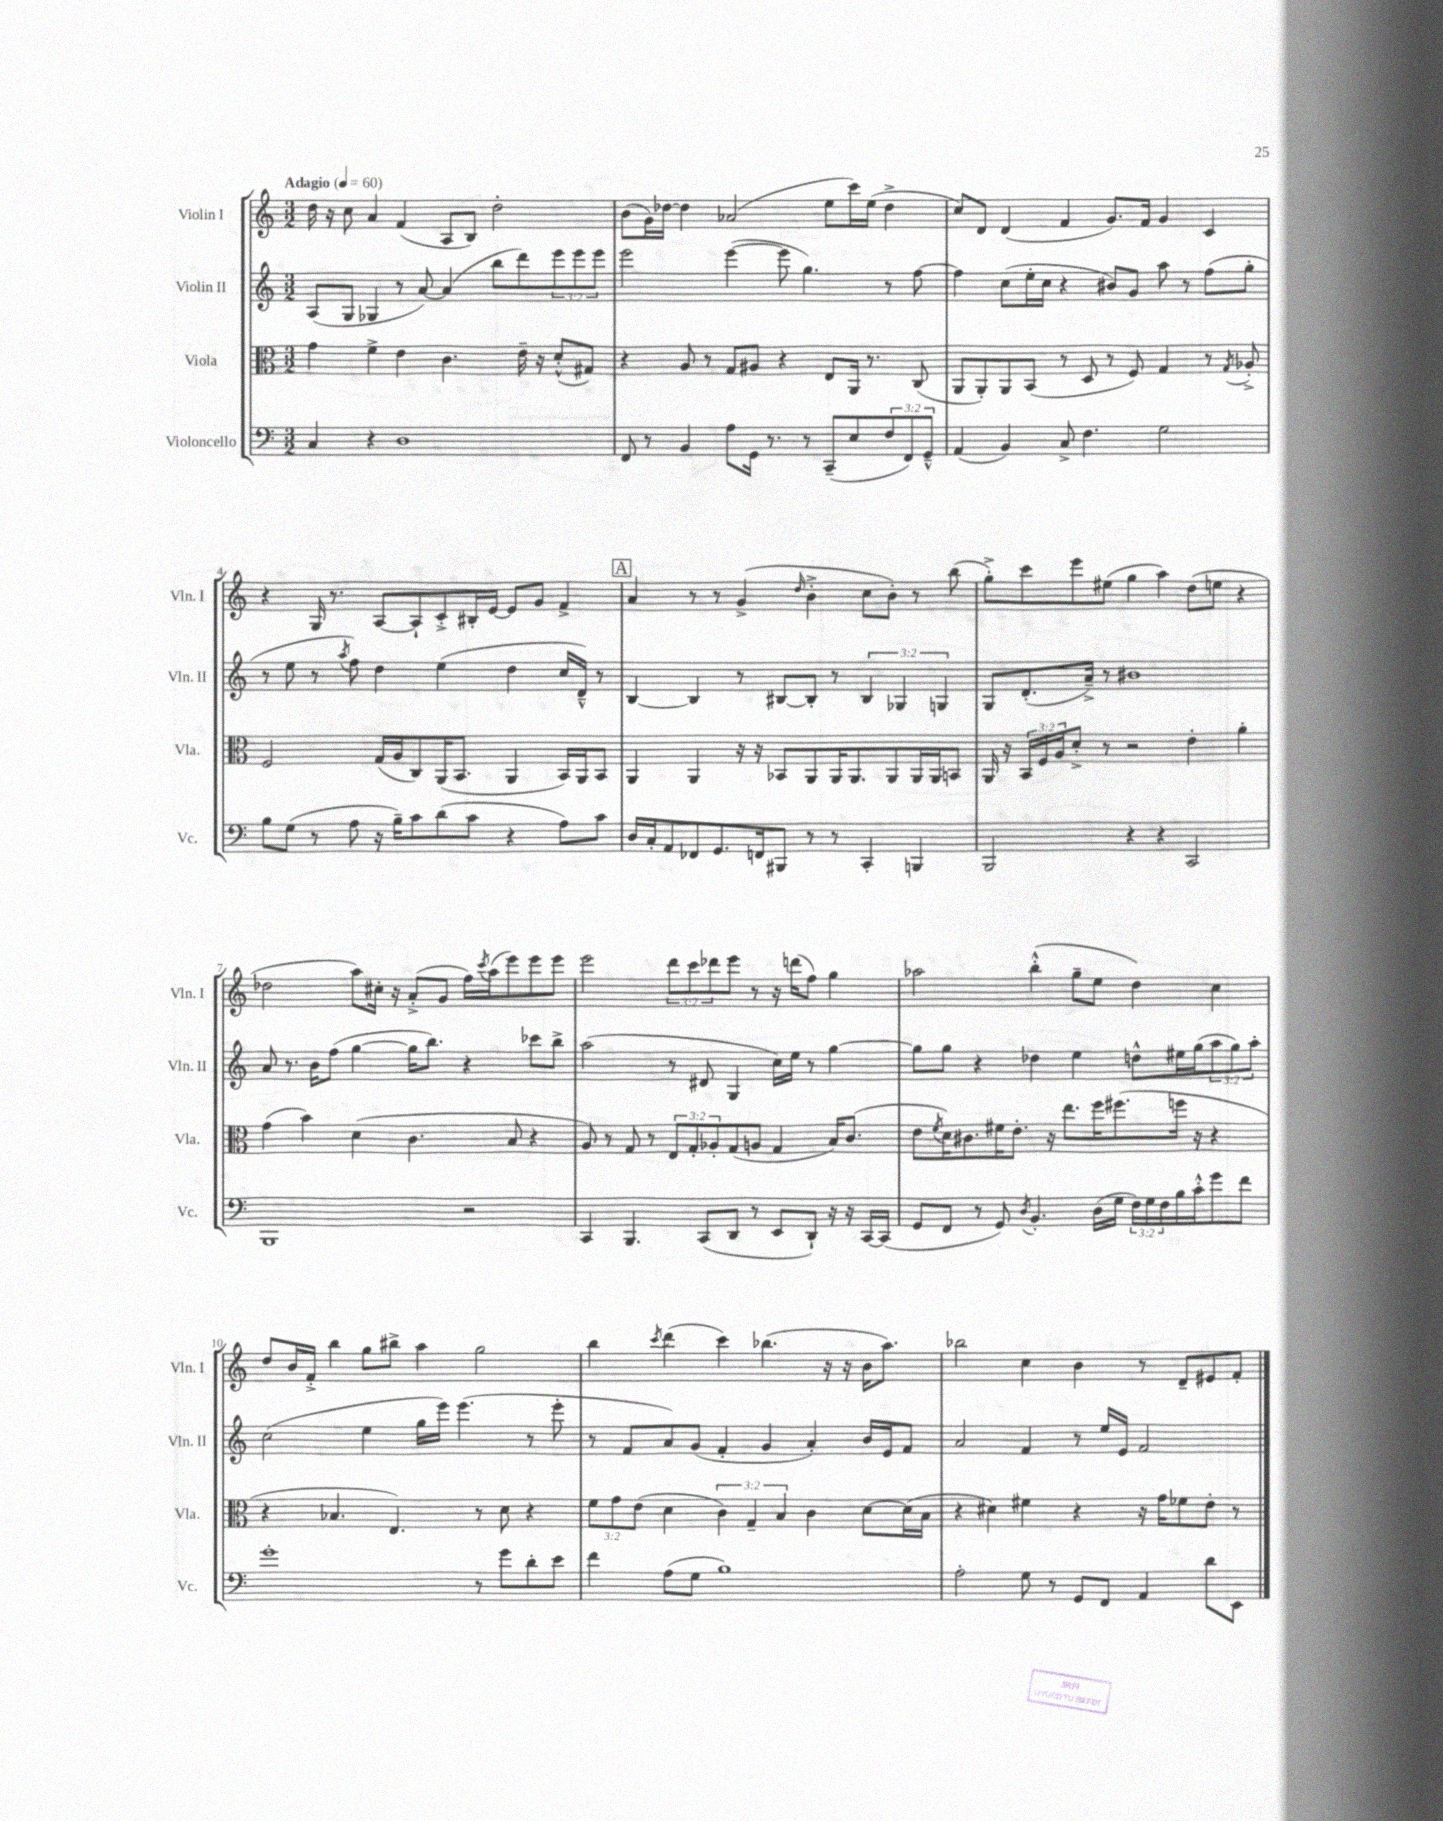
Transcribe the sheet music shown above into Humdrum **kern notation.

**kern	**kern	**kern	**kern
*staff4	*staff3	*staff2	*staff1
*clefF4	*clefC3	*clefG2	*clefG2
*k[]	*k[]	*k[]	*k[]
*M3/2	*M3/2	*M3/2	*M3/2
*MM60	*MM60	*MM60	*MM60
4C/	4g\	(8A/L	16dd\
.	.	.	16r
.	.	8G/J	8cc\
4r	4f^\	4G-/	4a/
1D	4e\	8r	(4f/
.	.	[8a/)	.
.	4.c\	(4a/]	8A/L
.	.	.	8B/J)
.	.	8bb\L	2dd'\
.	16e~\	8ddd\)	.
.	16r	.	.
.	(8d'^^/L	12eee\	.
.	.	12eee\	.
.	8G#/J)	.	.
.	.	12eee\J	.
=	=	=	=
8FF/	4r	2eee\	(8b\L
8r	.	.	16g\L)
.	.	.	[16dd-\JJ
4BB/	8A/	.	4dd-\]
.	8r	.	.
8A\L	8G/L	([4eee\	(2a-/
16GG\Jk	8A#/J	.	.
8.r	.	.	.
.	4r	8eee\]	.
8r	.	4.gg\)	.
(8CC~/L	8E/L	.	8ee\L
8E/	16AA/Jk	.	16ccc\L)
.	8.r	.	(16ee\JJ
12F/	.	8r	4dd-^\
12FF/)	.	.	.
.	(8C/	[8ff\	.
12GG~^^/J	.	.	.
=	=	=	=
(4AA/	8AA/L	4ff\]	8cc/L)
.	8AA'/)	.	8d/J
4BB/)	8AA/	(8cc\L	(4d/
.	(8BB/J	16ee'\L	.
.	.	16cc\JJ	.
8C^/	8r	4r	4f/
4.F\	8D/	.	.
.	8r	8b#/L)	8.g/L)
.	8F/)	8g/J	.
.	.	.	16f/Jk
2G\	4G/	8aa\	4g/
.	.	8r	.
.	8r	(8ff\L	4c/
.	8qG/	.	.
.	8A-'^/	8gg'\J	.
=	=	=	=
8B\L	2F/	8r	4r
(8G\J	.	8ee\	.
8r	.	8r	16G/
.	.	.	8.r
.	.	8qaa/	.
8A\	.	8ff\)	.
16r	(16G/LL	4dd\	[8A/L
16B~\LK)	16A/J	.	.
8c\	8C/)	.	8A`/]
(8d\	(16AA/K	(4ee\	8c'^/
.	8.BB/J	.	.
8c\J	.	.	16B#'/L
.	.	.	[16e/JJ
4r	4AA/	4dd\	8e/]L
.	.	.	8g/J
8A\L)	16BB/LL)	16cc/LL	4f^/
.	16AA/J	16d~^^/JJ)	.
8c\J	8BB/J	8r	.
=	=	=	=
16D/LL	4AA/	[4B/	4a/
16C'/J	.	.	.
8AA/	.	.	.
8FF-/	4AA/	4B/]	8r
8.GG/	.	.	8r
.	16r	8r	(4g^/
16FF/k	16r	.	.
8BBB#/J	8BB-/L	[8B#/L	.
.	.	.	16qqdd/
8r	8AA/	8B#'/]J	4b'^\
8r	16AA/K	8r	.
.	8.AA/	.	.
4CC'/	.	6B#/	8cc\L
.	8AA/	.	8b'\J)
.	.	6G-/	.
4BBB/	16AA/L	.	8r
.	16AA/J	.	.
.	.	6G/	.
.	8BB/J	.	(8bb\
=	=	=	=
2BBB/	16AA/	8G/L	8gg'^\L)
.	16r	.	.
.	24BB/LL	(8.d'/	8ccc\
.	24F/	.	.
.	24A/J	.	.
.	8d'^/J	.	8eee\
.	.	16a~^/Jk)	.
.	8r	8r	(8ee#\J
4r	2r	1b#	4gg\
4r	.	.	4aa\)
2CC/	4e'\	.	(8dd\L
.	.	.	8ee\J
.	4a'\	.	4r
=	=	=	=
1BBB	(4g\	8a/	2dd-\
.	.	8.r	.
.	4b\)	.	.
.	.	16b\LK	.
.	.	(8ff\J	.
.	(4d\	[4gg\	8aa\L)
.	.	.	16cc#'\Jk
.	.	.	16r
.	4.c\	16gg\]LK	(8a'^/L
.	.	8.bb\J)	.
.	.	.	8g/J
2r	.	4r	16ff\LL)
.	.	.	8qccc/
.	.	.	(16aa\J
.	8B/	.	8eee\)
.	4r	8ccc-\L	8eee\
.	.	8bb^\J	8eee\J
=	=	=	=
4CC/	8A/)	(2aa\	2eee\
.	8r	.	.
4.BBB/	8G/	.	.
.	8r	.	.
.	12E/L	8r	12ddd\L
.	12G'/	.	12ccc\
(8CC/L	.	8d#/	.
.	12A-'/	.	12ddd-\
8DD/J	(8G/	4G/	8eee\J
8r	8A/J	.	8r
8EE/L	4G/	16cc\LL)	16r
.	.	16ee\JJ	(16ddd\LK
8DD`/J)	.	8r	8ff\J)
16r	16B/LK)	[4gg\	4gg\
16r	(8.c/J	.	.
[16CC/LL	.	.	.
(16CC/]JJ	.	.	.
=	=	=	=
8GG/L	8e\L	8gg\]L	2aa-\
.	8qf/	.	.
8FF/J	16d\K)	8gg\J	.
.	8.c#\	.	.
8r	.	4r	.
8GG/)	16f#\K	.	.
.	8.e'\J	.	.
8qD/	.	.	.
4.BB'/	.	4dd-\	(4bb'^^\
.	16r	.	.
.	8.ee\L	.	.
.	.	4ee\	8gg~\L
(16D\LL	16ff\K	.	8ee\J
16G\JJ	(8.ff#\	.	.
24F\LL)	.	8dd^^\L	4dd\)
24G\	.	.	.
24F\	.	.	.
16B\	16ff\Jk	16ee#\L	.
16c'^^\J	16r	(16gg\J	.
8g\	4r	12aa\	4cc\
.	.	12gg\)	.
8f\J	.	.	.
.	.	12aa'\J	.
=	=	=	=
1g'	4r	(2cc\	8dd/L
.	.	.	16b/L
.	.	.	16f'^/JJ
.	4.B-/	.	4bb\
.	.	4ee\	8gg\L
.	4.E/)	.	8bb#^\J
.	.	16gg\LL	4aa\
.	.	16eee\JJ)	.
.	.	(4.eee\	.
8r	8r	.	2gg\
8g\L	8d\	.	.
8d'\	4r	8r	.
8e\J	.	8eee'\	.
=	=	=	=
4f\	12f\L	8r	4bb\
.	12g\	.	.
.	.	8f/L	.
.	(12e\J	.	.
.	.	.	8qccc/
(8A\L	4d\	8a/)	(4ddd\
8G\J	.	(8g/J	.
1B)	6c\)	4f'/	4ccc\)
.	6G~/	.	.
.	.	4g/	(4.bb-\
.	6B/	.	.
.	4c\	4a'/)	.
.	.	.	16r
.	.	.	16r
.	[8d\L	16b/LL	16b\LK
.	.	16e/J	8.aa\J)
.	(16d\]L	8f/J	.
.	16B\JJ	.	.
=	=	=	=
2A'\	4r	2a/	2bb-\
.	4d#\)	.	.
8G\	4f#\	4f/	4cc\
8r	.	.	.
8GG/L	4r	8r	4b\
8FF/J	.	16ee/LL	.
.	.	16e/JJ	.
4AA/	16r	2f/	8r
.	16g\LK	.	.
.	8f-\	.	8d~/L
8d\L	8e'\J	.	8e#/
8EE\J	8r	.	8f'/J
==	==	==	==
*-	*-	*-	*-
